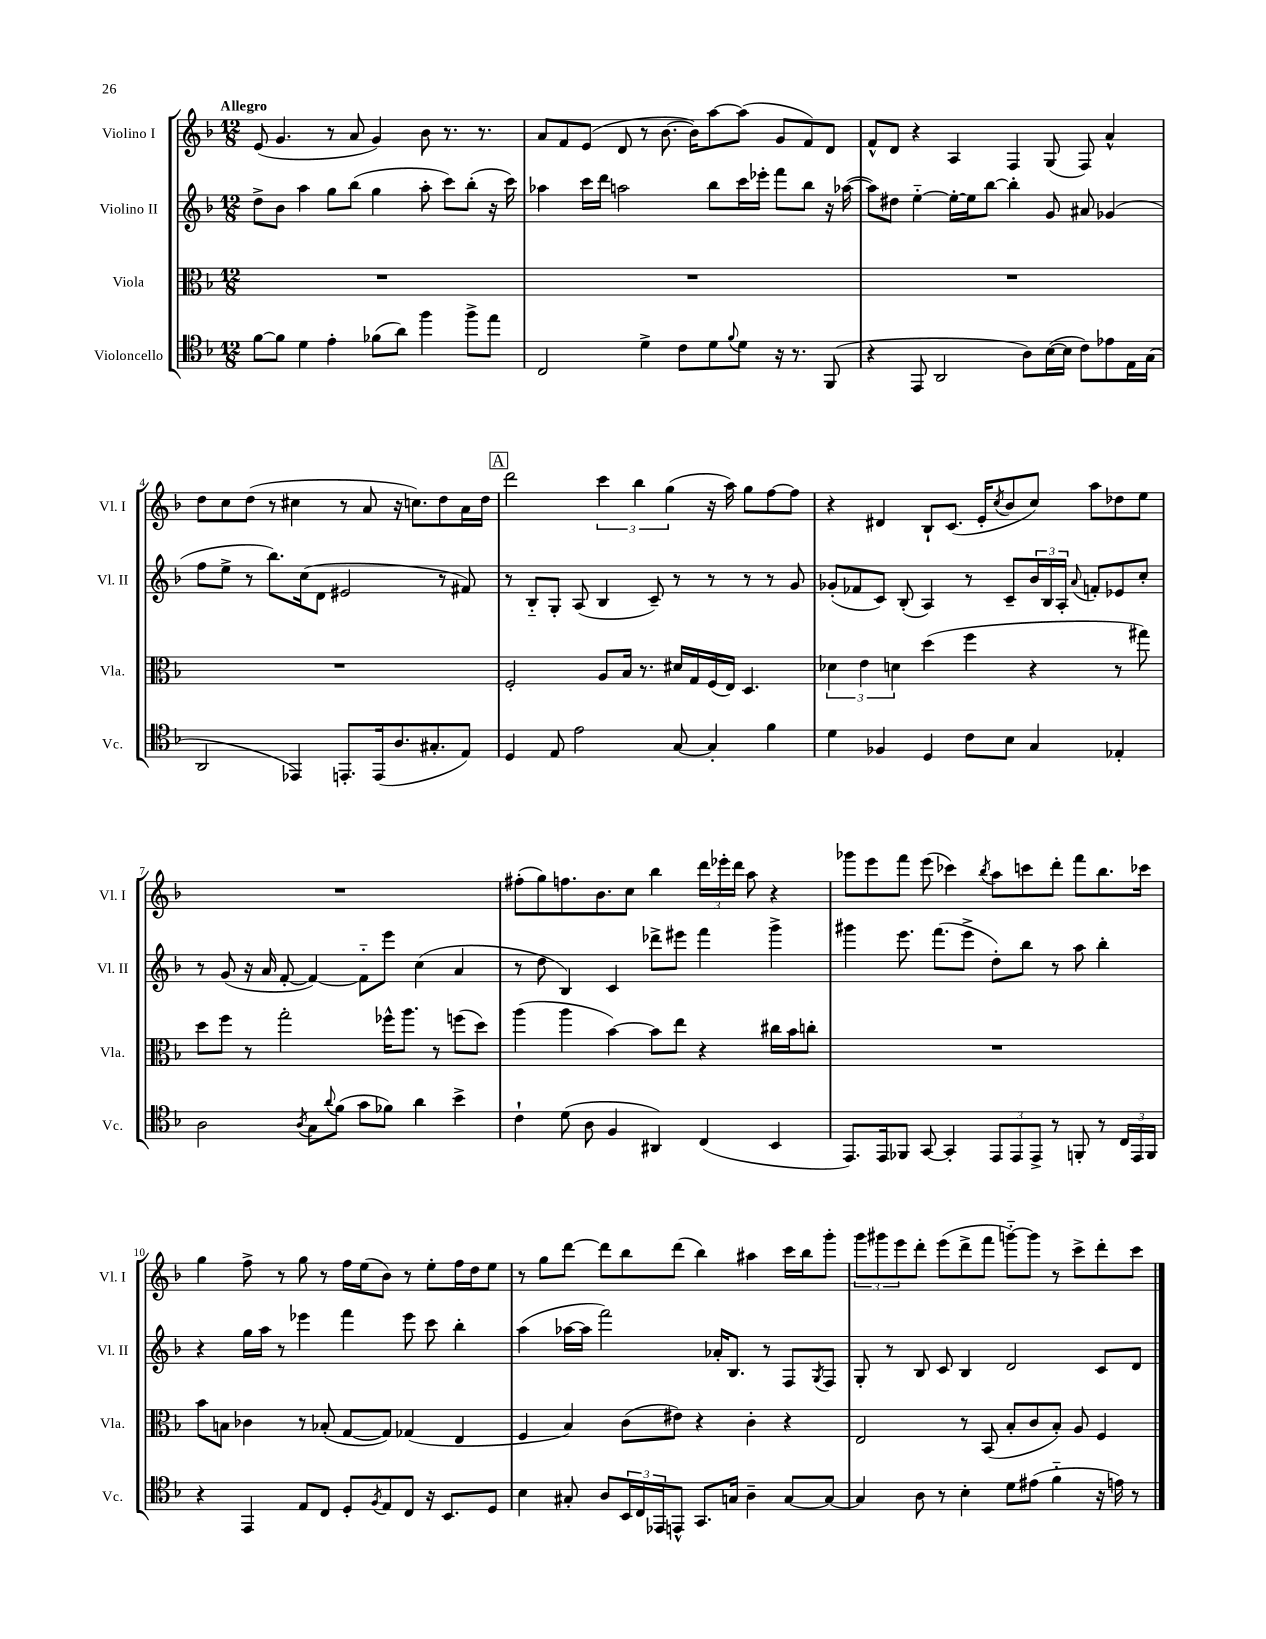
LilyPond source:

<<
\new StaffGroup <<
\new Staff = "s0" \with { instrumentName = "Violino I" shortInstrumentName = "Vl. I" } {
    \clef treble \key f \major \numericTimeSignature \time 12/8 \tempo "Allegro"
    e'8( g'4. r8 a'8 g'4) bes'8 r8. r8. |
    a'8 f'8 e'8( d'8 r8 bes'8.~ bes'16) a''8~ a''8( g'8 f'8) d'8 |
    f'8-^ d'8 r4 a4 f4 g8( f8) a'4-^ |
    d''8 c''8 d''8( r8 cis''4 r8 a'8 r16 c''8.) d''8 a'16 d''16 |
    \mark \markup { \box "A" } d'''2 \tuplet 3/2 { c'''4 bes''4 g''4( } r16 a''16) g''8 f''8~ f''8 |
    r4 dis'4 bes8-! c'8.( e'16-. \acciaccatura { c''8 } bes'8 c''8) a''8 des''8 e''8 |
    R1. |
    fis''8-.( g''8) f''8. bes'8. c''8 bes''4 \tuplet 3/2 { d'''16 ees'''16-. d'''16 } a''8 r4 |
    ges'''8 e'''8 f'''8 e'''8( ces'''4) \acciaccatura { bes''8 } a''8 c'''8 d'''8-. f'''8 bes''8. ces'''16 |
    g''4 f''8-> r8 g''8 r8 f''16 e''16( bes'8) r8 e''8-. f''16 d''16 e''8 |
    r8 g''8 d'''8~ d'''8 bes''8 d'''8( bes''4) ais''4 c'''16 bes''16 g'''8-. |
    \tuplet 3/2 { g'''8 gis'''8 e'''8 } d'''8-. e'''8( d'''8-> f'''8 g'''8~-_) g'''8 r8 c'''8-> d'''8-. c'''8 \bar "|." |
}
\new Staff = "s1" \with { instrumentName = "Violino II" shortInstrumentName = "Vl. II" } {
    \clef treble \key f \major \numericTimeSignature \time 12/8
    d''8-> bes'8 a''4 g''8 bes''8( g''4 a''8-. c'''8) bes''8-.( r16 c'''16) |
    aes''4 c'''16 d'''16 a''2 bes''8 c'''16 ees'''16-. f'''8 bes''8 r16 aes''16~( |
    aes''8) dis''8 e''4~-_ e''16~-. e''16 bes''8~ bes''4-. g'8 ais'8 ges'4( |
    f''8 e''8-> r8 bes''8.) c''16( d'8 eis'2 r8 fis'8) |
    \mark \markup { \box "A" } r8 bes8-_ g8-. a8( bes4 c'8--) r8 r8 r8 r8 g'8 |
    ges'8-.( fes'8 c'8) bes8-.( a4) r8 c'8-- \tuplet 3/2 { bes'16 bes16 a16-. } \appoggiatura { a'8 } f'8-. ees'8 c''8-. |
    r8 g'8( r16 a'16 f'8~-. f'4~) f'8-_ e'''8 c''4( a'4 |
    r8 d''8 bes4) c'4 des'''8-> eis'''8 f'''4 g'''4-> |
    gis'''4 e'''8. f'''8.( e'''8-> d''8-.) bes''8 r8 a''8 bes''4-. |
    r4 g''16 a''16 r8 ees'''4 f'''4 ees'''8 c'''8 bes''4-. |
    a''4( aes''16~ aes''16 f'''2) aes'16-. bes8. r8 f8 \acciaccatura { g8 } f8 |
    g8-. r8 bes8 c'8 bes4 d'2 c'8 d'8 \bar "|." |
}
\new Staff = "s2" \with { instrumentName = "Viola" shortInstrumentName = "Vla." } {
    \clef alto \key f \major \numericTimeSignature \time 12/8
    R1. |
    R1. |
    R1. |
    R1. |
    \mark \markup { \box "A" } f2-. a8 bes16 r8. dis'16 g16 f16( e16) d4. |
    \tuplet 3/2 { des'4 e'4 d'4 } d''4( f''4 r4 r8 gis''8) |
    d''8 f''8 r8 g''2-. fes''16-^ a''8. r8 f''8( d''8) |
    a''4( a''4 bes'4~) bes'8 e''8 r4 cis''16 bes'16 c''8-. |
    R1. |
    bes'8 b8 ces'4 r8 bes8-.( g8~ g8) ges4( e4 |
    f4 bes4) c'8( eis'8) r4 c'4-. r4 |
    e2 r8 bes,8( bes8-. c'8 bes8-.) a8 f4 \bar "|." |
}
\new Staff = "s3" \with { instrumentName = "Violoncello" shortInstrumentName = "Vc." } {
    \clef tenor \key f \major \numericTimeSignature \time 12/8
    f'8~ f'8 d'4 e'4-. fes'8( a'8) f''4 f''8-> e''8 |
    c2 d'4-> c'8 d'8 \appoggiatura { f'8 } d'8 r16 r8. f,8( |
    r4 e,8 a,2 a8) bes16~( bes16 c'8) ees'8 e16 g16( |
    a,2 ees,4) e,8.-. e,16( a8. gis8.-. e8) |
    \mark \markup { \box "A" } d4 e8 e'2 g8~ g4-. f'4 |
    d'4 fes4 d4 c'8 bes8 g4 ees4-. |
    a2 \acciaccatura { a8 } g8 \appoggiatura { a'8 } f'8( g'8 fes'8) a'4 bes'4-> |
    c'4-! d'8( a8 f4 ais,4) c4( bes,4 |
    e,8.) e,16 fes,8 g,8~ g,4-. \tuplet 3/2 { e,8 e,8 e,8-> } r8 f,8-. r8 \tuplet 3/2 { c16 e,16 f,16 } |
    r4 e,4 e8 c8 d8-. \acciaccatura { f8 } e8 c8 r16 bes,8. d8 |
    bes4 gis8-. a8 \tuplet 3/2 { bes,16 c16 ees,16 } e,8-^ g,8. g16 a4-- g8~ g8~ |
    g4 a8 r8 bes4-. d'8 eis'8( f'4-_ r16 e'16) r8 \bar "|." |
}
>>
>>
